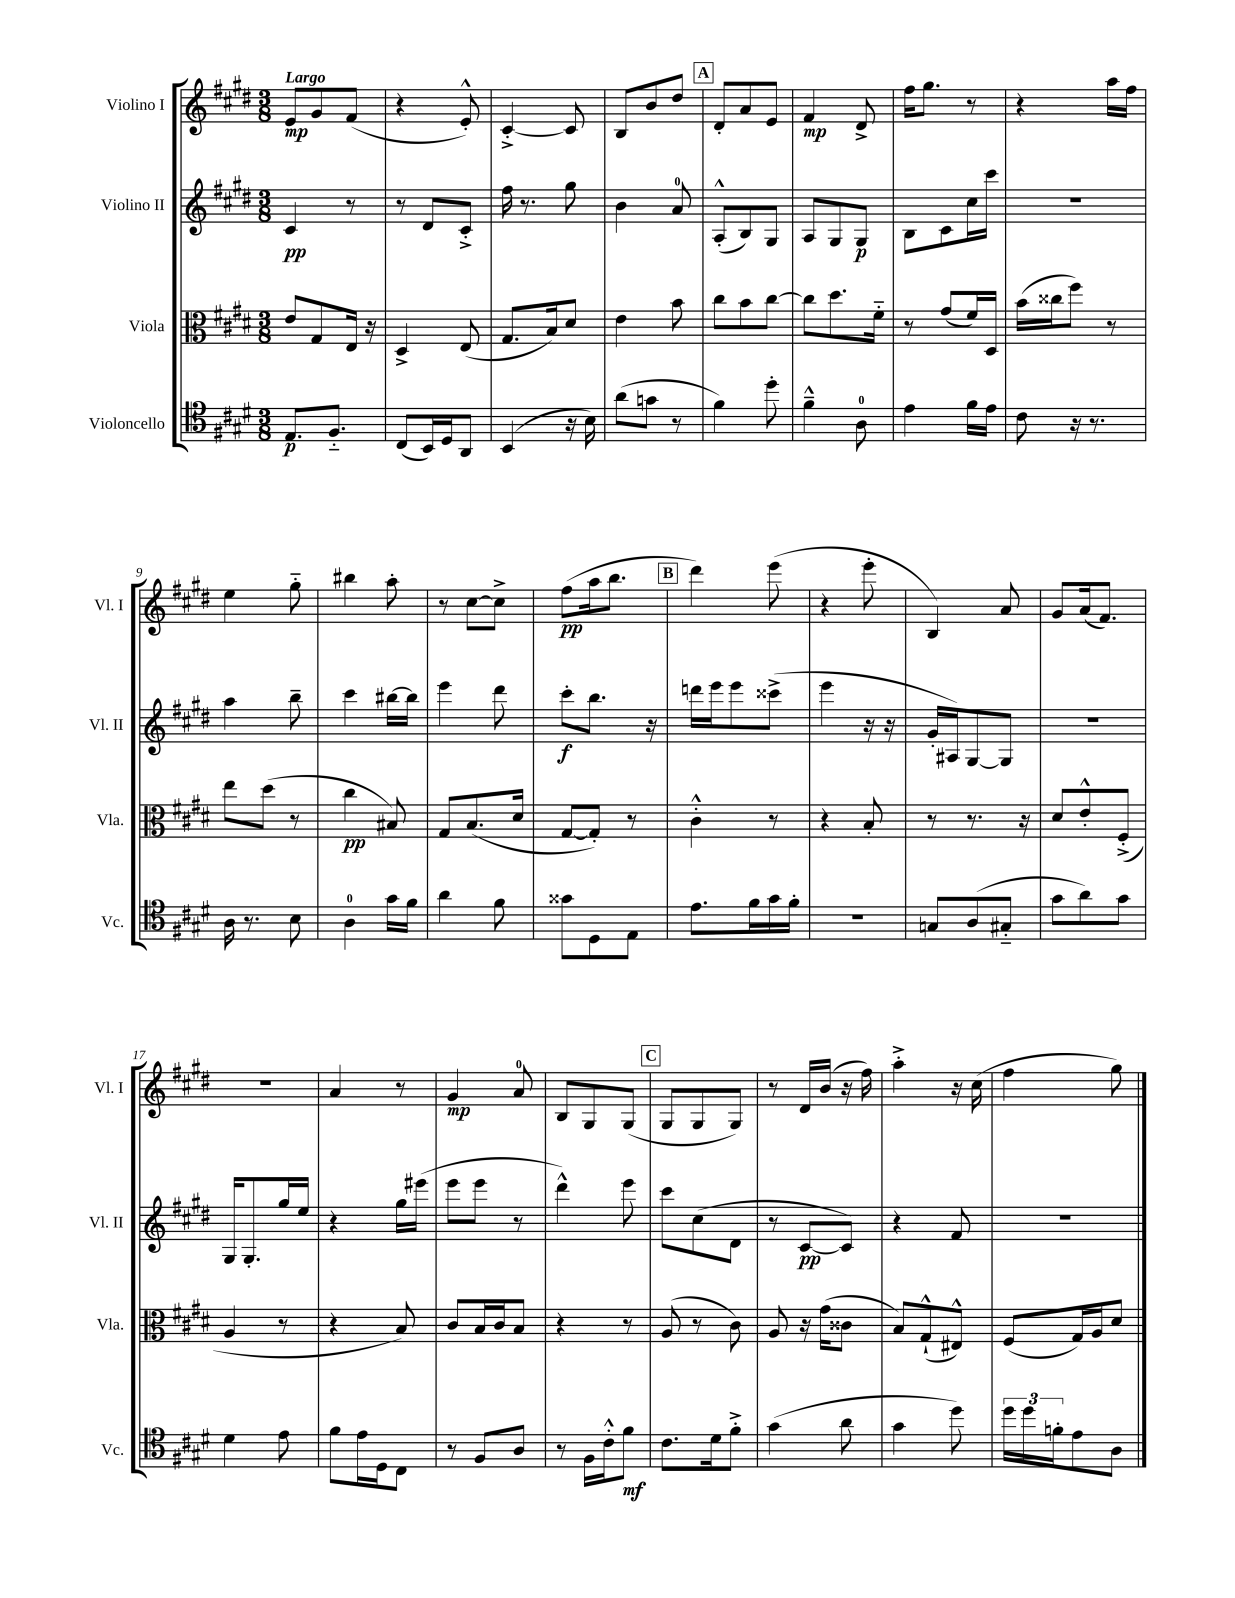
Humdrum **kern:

**kern	**dynam	**kern	**dynam	**kern	**dynam	**kern	**dynam
*part4	*part4	*part3	*part3	*part2	*part2	*part1	*part1
*staff4	*staff4	*staff3	*staff3	*staff2	*staff2	*staff1	*staff1
*I"Violoncello	*	*I"Viola	*	*I"Violino II	*	*I"Violino I	*
*I'Vc.	*	*I'Vla.	*	*I'Vl. II	*	*I'Vl. I	*
*clefC4	*	*clefC3	*	*clefG2	*	*clefG2	*
*k[f#c#g#d#]	*	*k[f#c#g#d#]	*	*k[f#c#g#d#]	*	*k[f#c#g#d#]	*
*M3/8	*	*M3/8	*	*M3/8	*	*M3/8	*
=1	=1	=1	=1	=1	=1	=1	=1
!	!	!	!	!	!	!LO:TX:a:B:t=Largo	!
8.E/L	p	8e/L	.	4c#/	pp	8e/L	mp
.	.	8G#/	.	.	.	8g#/	.
8.F#/J	.	.	.	.	.	.	.
.	.	16E/Jk	.	8r	.	(8f#/J	.
.	.	16r	.	.	.	.	.
=2	=2	=2	=2	=2	=2	=2	=2
(8C#/L	.	4D#^/	.	8r	.	4r	.
16BB/L)	.	.	.	8d#/L	.	.	.
16D#/J	.	.	.	.	.	.	.
8AA/J	.	(8E/	.	8c#'^/J	.	8e'^^/)	.
=3	=3	=3	=3	=3	=3	=3	=3
(4BB/	.	8.G#/L	.	16ff#\	.	[4c#'^/	.
.	.	.	.	8.r	.	.	.
.	.	16B/k)	.	.	.	.	.
16r	.	8d#/J	.	8gg#\	.	8c#/]	.
16B\)	.	.	.	.	.	.	.
=4	=4	=4	=4	=4	=4	=4	=4
(8a\L	.	4e\	.	4b\	.	8B/L	.
8gn\J	.	.	.	.	.	8b/	.
8r	.	8b\	.	8a/	.	8dd#/J	.
!!LO:REH:place=s1:t=A
=5	=5	=5	=5	=5	=5	=5	=5
4f#\)	.	8cc#\L	.	(8A'^^/L	.	8d#'/L	.
.	.	8b\	.	8B/)	.	8a/	.
8dd#'\	.	[8cc#\J	.	8G#/J	.	8e/J	.
=6	=6	=6	=6	=6	=6	=6	=6
4f#~^^\	.	8cc#\L]	.	8A/L	.	4f#/	mp
.	.	8.dd#\	.	8G#/	.	.	.
8A\	.	.	.	8G#/J	p	8d#^/	.
.	.	16f#\Jk	.	.	.	.	.
=7	=7	=7	=7	=7	=7	=7	=7
4e\	.	8r	.	8B\L	.	16ff#\KL	.
.	.	.	.	.	.	8.gg#\J	.
.	.	(8g#/L	.	8c#\	.	.	.
16f#\LL	.	16f#/L)	.	16cc#\L	.	8r	.
16e\JJ	.	16D#/JJ	.	16ccc#\JJ	.	.	.
=8	=8	=8	=8	=8	=8	=8	=8
8c#\	.	(16b\LL	.	4.r	.	4r	.
.	.	16cc##X\J	.	.	.	.	.
16r	.	8ff#\J)	.	.	.	.	.
8.r	.	.	.	.	.	.	.
.	.	8r	.	.	.	16aa\LL	.
.	.	.	.	.	.	16ff#\JJ	.
!!LO:LB:g=z
=9	=9	=9	=9	=9	=9	=9	=9
16A\	.	8ee\L	.	4aa\	.	4ee\	.
8.r	.	.	.	.	.	.	.
.	.	(8dd#\J	.	.	.	.	.
8B\	.	8r	.	8bb~\	.	8gg#\	.
=10	=10	=10	=10	=10	=10	=10	=10
4A\	.	4cc#\	pp	4ccc#\	.	4bb#X\	.
16g#\LL	.	8B#X/)	.	[16bb#X\LL	.	8aa'\	.
16f#\JJ	.	.	.	16bb#\JJ]	.	.	.
=11	=11	=11	=11	=11	=11	=11	=11
4a\	.	8G#/L	.	4eee\	.	8r	.
.	.	(8.B/	.	.	.	[8cc#\L	.
8f#\	.	.	.	8ddd#\	.	8cc#^\J]	.
.	.	16d#/Jk	.	.	.	.	.
=12	=12	=12	=12	=12	=12	=12	=12
8g##X\L	.	[8G#/L	.	8ccc#'\L	f	(8ff#\L	pp
8D#\	.	8G#'/J])	.	8.bb\J	.	16aa\k	.
.	.	.	.	.	.	8.bb\J	.
8E\J	.	8r	.	.	.	.	.
.	.	.	.	16r	.	.	.
!!LO:REH:place=s1:t=B
=13	=13	=13	=13	=13	=13	=13	=13
8.e\L	.	4c#'^^\	.	16dddn\LL	.	4ddd#\)	.
.	.	.	.	16eee\J	.	.	.
.	.	.	.	8eee\	.	.	.
16f#\L	.	.	.	.	.	.	.
16g#\	.	8r	.	(8ccc##X^\J	.	(8eee\	.
16f#'\JJ	.	.	.	.	.	.	.
=14	=14	=14	=14	=14	=14	=14	=14
4.r	.	4r	.	4eee\	.	4r	.
.	.	8B'/	.	16r	.	8eee'\	.
.	.	.	.	16r	.	.	.
=15	=15	=15	=15	=15	=15	=15	=15
8Gn/L	.	8r	.	16g#'/LL	.	4B/)	.
.	.	.	.	16A#X/J)	.	.	.
(8A/	.	8.r	.	[8G#/	.	.	.
8G#X/J	.	.	.	8G#/J]	.	8a/	.
.	.	16r	.	.	.	.	.
=16	=16	=16	=16	=16	=16	=16	=16
8g#\L	.	8d#/L	.	4.r	.	8g#/L	.
8a\)	.	8e'^^/	.	.	.	(16a/k	.
.	.	.	.	.	.	8.f#/J)	.
8g#\J	.	(8F#'^/J	.	.	.	.	.
!!LO:LB:g=z
=17	=17	=17	=17	=17	=17	=17	=17
4d#\	.	4A/	.	16G#/KL	.	4.r	.
.	.	.	.	8.G#'/	.	.	.
8e\	.	8r	.	16gg#/L	.	.	.
.	.	.	.	16ee/JJ	.	.	.
=18	=18	=18	=18	=18	=18	=18	=18
8f#\L	.	4r	.	4r	.	4a/	.
16e\L	.	.	.	.	.	.	.
16D#\J	.	.	.	.	.	.	.
8C#\J	.	8B/)	.	16gg#\LL	.	8r	.
.	.	.	.	(16eee#X\JJ	.	.	.
=19	=19	=19	=19	=19	=19	=19	=19
8r	.	8c#/L	.	8eee\L	.	4g#/	mp
8F#/L	.	16B/L	.	8eee\J	.	.	.
.	.	16c#/J	.	.	.	.	.
8A/J	.	8B/J	.	8r	.	8a/	.
=20	=20	=20	=20	=20	=20	=20	=20
8r	.	4r	.	4ddd#^^\)	.	8B/L	.
16F#\LL	.	.	.	.	.	8G#/	.
16c#'^^\J	.	.	.	.	.	.	.
8f#\J	mf	8r	.	8eee\	.	(8G#/J	.
!!LO:REH:place=s1:t=C
=21	=21	=21	=21	=21	=21	=21	=21
8.c#\L	.	(8A/	.	8ccc#\L	.	8G#/L	.
.	.	8r	.	(8cc#\	.	8G#/	.
16d#\k	.	.	.	.	.	.	.
8f#'^\J	.	8c#\)	.	8d#\J	.	8G#/J)	.
=22	=22	=22	=22	=22	=22	=22	=22
(4g#\	.	8A/	.	8r	.	8r	.
.	.	16r	.	[8c#/L	pp	16d#/LL	.
.	.	(16g#\KL	.	.	.	(16b/JJ	.
8a\	.	8c##X\J	.	8c#/J])	.	16r	.
.	.	.	.	.	.	16ff#\)	.
=23	=23	=23	=23	=23	=23	=23	=23
4g#\	.	8B/L)	.	4r	.	4aa'^\	.
.	.	(8G#`^^/	.	.	.	.	.
8dd#\)	.	8E#X^^/J)	.	8f#/	.	16r	.
.	.	.	.	.	.	(16cc#\	.
=24	=24	=24	=24	=24	=24	=24	=24
24dd#\LL	.	(8F#/L	.	4.r	.	4ff#\	.
24dd#\	.	.	.	.	.	.	.
24fn'\J	.	.	.	.	.	.	.
8e\	.	16G#/L)	.	.	.	.	.
.	.	16A/J	.	.	.	.	.
8A\J	.	8d#/J	.	.	.	8gg#\)	.
==	==	==	==	==	==	==	==
*-	*-	*-	*-	*-	*-	*-	*-
